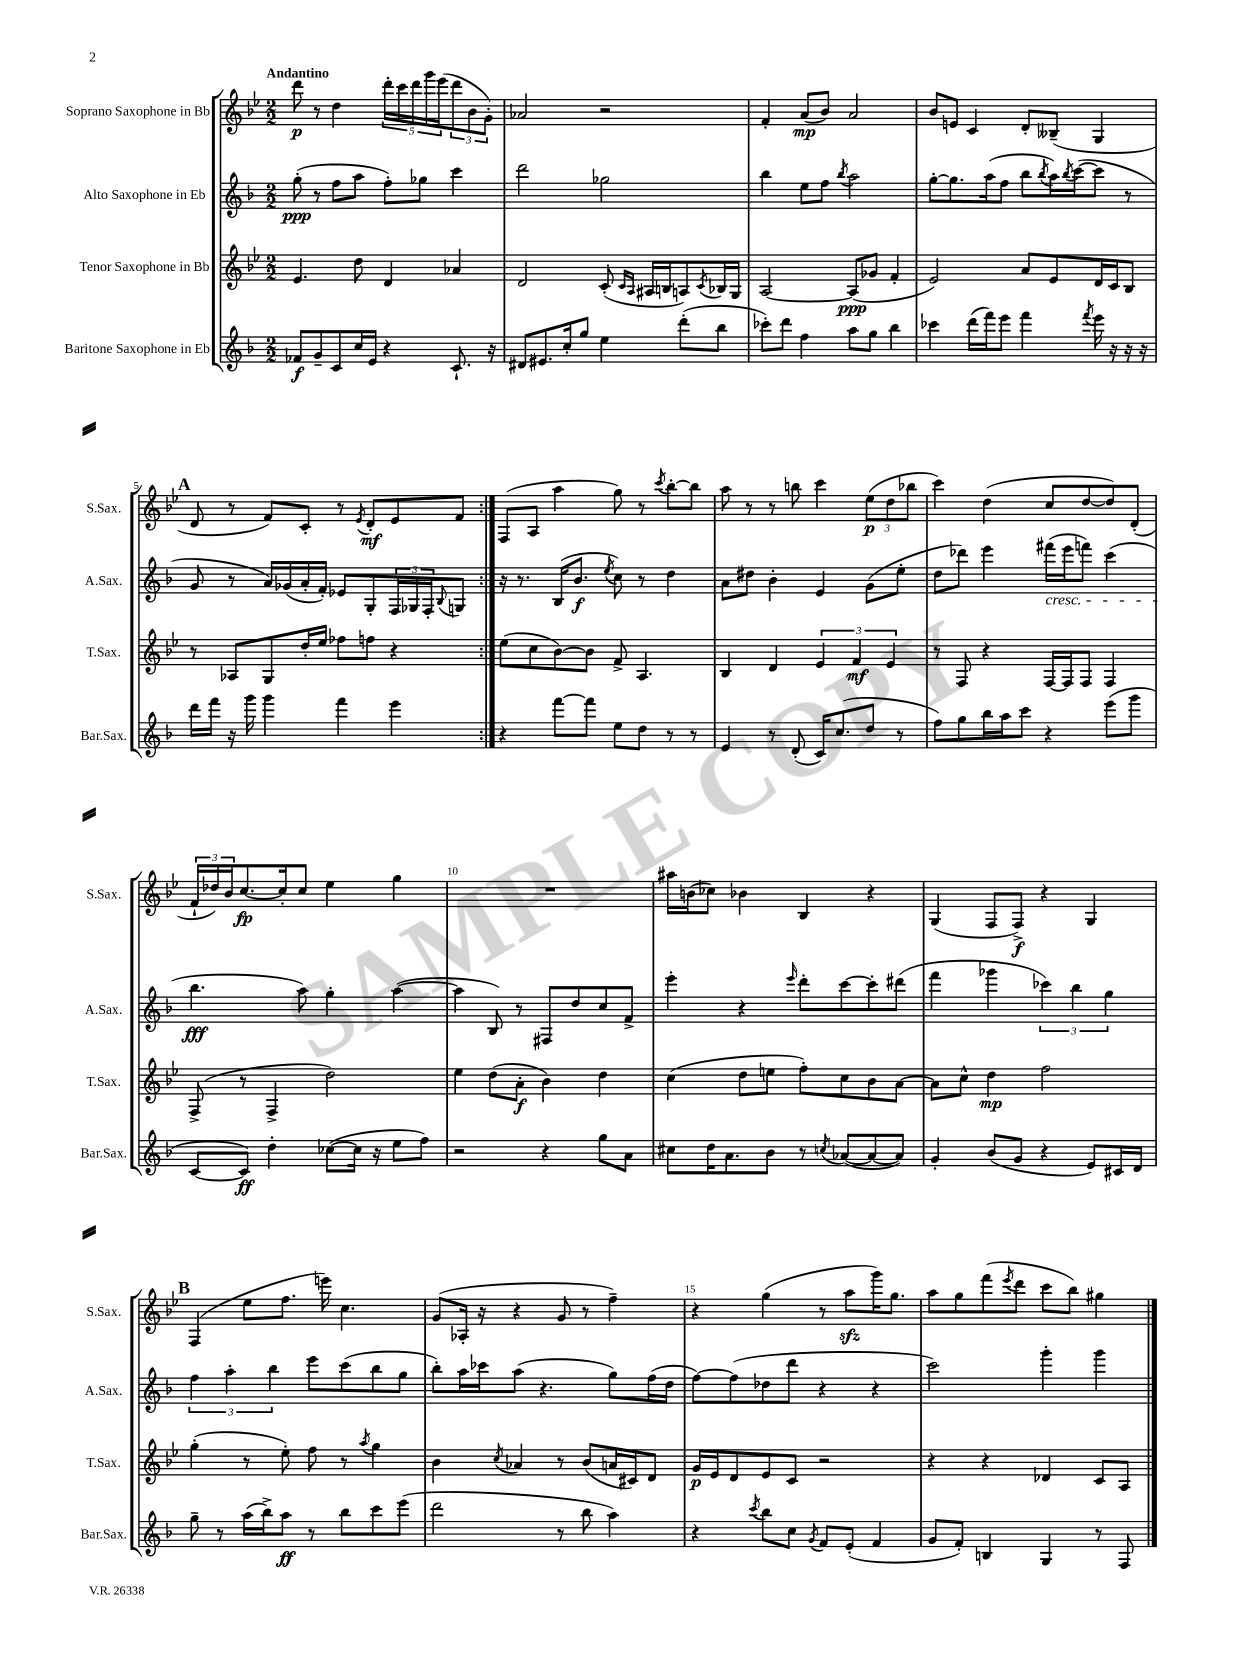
<<
\new StaffGroup <<
\new Staff = "s0" \with { instrumentName = "Soprano Saxophone in Bb" shortInstrumentName = "S.Sax." } {
    \clef treble \key bes \major \numericTimeSignature \time 2/2 \tempo "Andantino"
    \repeat volta 2 { d'''8\p r8 d''4 \tuplet 5/4 { d'''16-. c'''16 d'''16 g'''16 ees'''16( } \tuplet 3/2 { d'''8 bes'8 g'8-.) } |
    aes'2 r2 |
    f'4-. a'8\mp( bes'8) a'2 |
    bes'8 e'8 c'4 d'8-. beses8--( g4 |
    \mark \markup { \bold "A" } d'8 r8 f'8) c'8-. r8 \acciaccatura { ees'8 } d'8-.\mf ees'8 f'8 | }
    f8( a8 a''4 g''8) r8 \acciaccatura { c'''8 } bes''8~-. bes''8 |
    a''8 r8 r8 b''8 c'''4 \tuplet 3/2 { ees''8\p( d''8 bes''8 } |
    c'''4) d''4( c''8 d''8~ d''8) d'8-.( |
    \tuplet 3/2 { f'16-! des''16) bes'16 } c''8.~\fp c''16-. c''8 ees''4 g''4 |
    R1 |
    ais''16 b'16( ces''8) bes'4 bes4 r4 |
    g4( f8 f8->\f) r4 g4 |
    \mark \markup { \bold "B" } f4( ees''8 f''8. e'''16) c''4. |
    g'8( aes16-. r16 r4 g'8 r8 f''4--) |
    r4 g''4( r8 a''8\sfz g'''16) g''8. |
    a''8 g''8 f'''8( \acciaccatura { ees'''8 } d'''8 c'''8 bes''8) gis''4 \bar "|." |
}
\new Staff = "s1" \with { instrumentName = "Alto Saxophone in Eb" shortInstrumentName = "A.Sax." } {
    \clef treble \key f \major \numericTimeSignature \time 2/2
    \repeat volta 2 { g''8-.\ppp( r8 f''8 a''8 f''8-.) ges''8 c'''4 |
    d'''2 ges''2 |
    bes''4 e''8 f''8 \acciaccatura { bes''8 } a''2 |
    g''8~-. g''8. a''16( f''8 bes''8 \acciaccatura { bes''8 } a''16) \acciaccatura { bes''8 } c'''16~( c'''8 r8 |
    \mark \markup { \bold "A" } g'8 r8 a'16) ges'16( a'16-. f'16-.) ees'8 g8-. \tuplet 3/2 { f16 ges16 f16-. } \appoggiatura { bes8 } g8 | }
    r16 r8. bes16( bes'8.\f \acciaccatura { e''8 } c''8) r8 d''4 |
    a'8 dis''8 bes'4-. e'4 g'8( e''8-. |
    d''8 des'''8) e'''4 fis'''16\cresc( e'''16 f'''8) c'''4( |
    bes''4.\fff\! a''8) g''4-. a''4~( |
    a''4 bes8) r8 fis8 d''8 c''8 f'8-> |
    e'''4-. r4 \grace { e'''16 } d'''8-. c'''8~ c'''8-. dis'''8( |
    f'''4 ges'''4 \tuplet 3/2 { ces'''4) bes''4 g''4 } |
    \mark \markup { \bold "B" } \tuplet 3/2 { f''4 a''4-. bes''4 } e'''8 c'''8( bes''8 g''8 |
    bes''8-.) a''16 ces'''16 a''8( r4. g''8) f''16( d''16 |
    f''8~) f''8( des''8 d'''8 r4 r4 |
    c'''2) g'''4-. g'''4 \bar "|." |
}
\new Staff = "s2" \with { instrumentName = "Tenor Saxophone in Bb" shortInstrumentName = "T.Sax." } {
    \clef treble \key bes \major \numericTimeSignature \time 2/2
    \repeat volta 2 { ees'4. d''8 d'4 aes'4 |
    d'2 c'8-.( \grace { c'16 a16 } ais16 b16 a8) \acciaccatura { c'8 } bes16 g16 |
    a2~ a8\ppp( ges'8 f'4-. |
    ees'2) a'8 ees'8 d'16 c'16 bes8 |
    \mark \markup { \bold "A" } r8 aes8 g8 d''16-. ees''16 fes''8 f''8 r4 | }
    ees''8( c''8 bes'8~) bes'8 f'8-> a4. |
    bes4 d'4 \tuplet 3/2 { ees'4 f'4\mf ees'4 } |
    r8 f8 r4 f16~ f16 f8 f4 |
    f8->( r8 f4-> d''2) |
    ees''4 d''8( a'8-.\f bes'4) d''4 |
    c''4( d''8 e''8 f''8-.) c''8 bes'8 a'8~ |
    a'8 c''8-^ d''4\mp f''2 |
    \mark \markup { \bold "B" } g''4-.( r8 ees''8-.) f''8 r8 \acciaccatura { a''8 } g''4 |
    bes'4 \acciaccatura { c''8 } aes'4 r8 bes'8( a'16 cis'16) d'8 |
    g'16\p ees'16 d'8 ees'8 c'8 r2 |
    r4 r4 des'4 c'8 a8 \bar "|." |
}
\new Staff = "s3" \with { instrumentName = "Baritone Saxophone in Eb" shortInstrumentName = "Bar.Sax." } {
    \clef treble \key f \major \numericTimeSignature \time 2/2
    \repeat volta 2 { fes'8\f g'8-- c'8 c''16 e'16 r4 c'8.-! r16 |
    dis'8 eis'8. c''16-. g''8 e''4 d'''8-.( bes''8 |
    ces'''8-.) d'''8 f''4 a''8 g''8 bes''4 |
    ces'''4 d'''16( f'''16) e'''8 f'''4 \acciaccatura { f'''8 } e'''16 r16 r16 r16 |
    \mark \markup { \bold "A" } d'''16 f'''16 r16 g'''16 g'''4 f'''4 e'''4 | }
    r4 f'''8~ f'''8 e''8 d''8 r8 r8 |
    e'4 r8 d'8-.( c'16) c''8.( d''8 r8 |
    f''8) g''8 bes''16 a''16 c'''8 r4 e'''8( g'''8 |
    c'8~ c'8\ff) d''4-. ces''8~( ces''16 r16 e''8 f''8) |
    r2 r4 g''8 a'8 |
    cis''8 d''16 a'8. bes'8 r8 \acciaccatura { c''8 } aes'8~( aes'8~ aes'8) |
    g'4-. bes'8( g'8 r4 e'8) cis'16 d'16 |
    \mark \markup { \bold "B" } g''8-- r8 a''16( bes''16->) a''8\ff r8 bes''8 c'''8 e'''8( |
    d'''2 r8 bes''8 a''4) |
    r4 \acciaccatura { c'''8 } bes''8 c''8 \acciaccatura { g'8 } f'8 e'8-.( f'4 |
    g'8 f'8-.) b4 g4 r8 f8 \bar "|." |
}
>>
>>
\layout { \context { \Score \override BarNumber.break-visibility = ##(#f #t #t) barNumberVisibility = #(every-nth-bar-number-visible 5) } }
